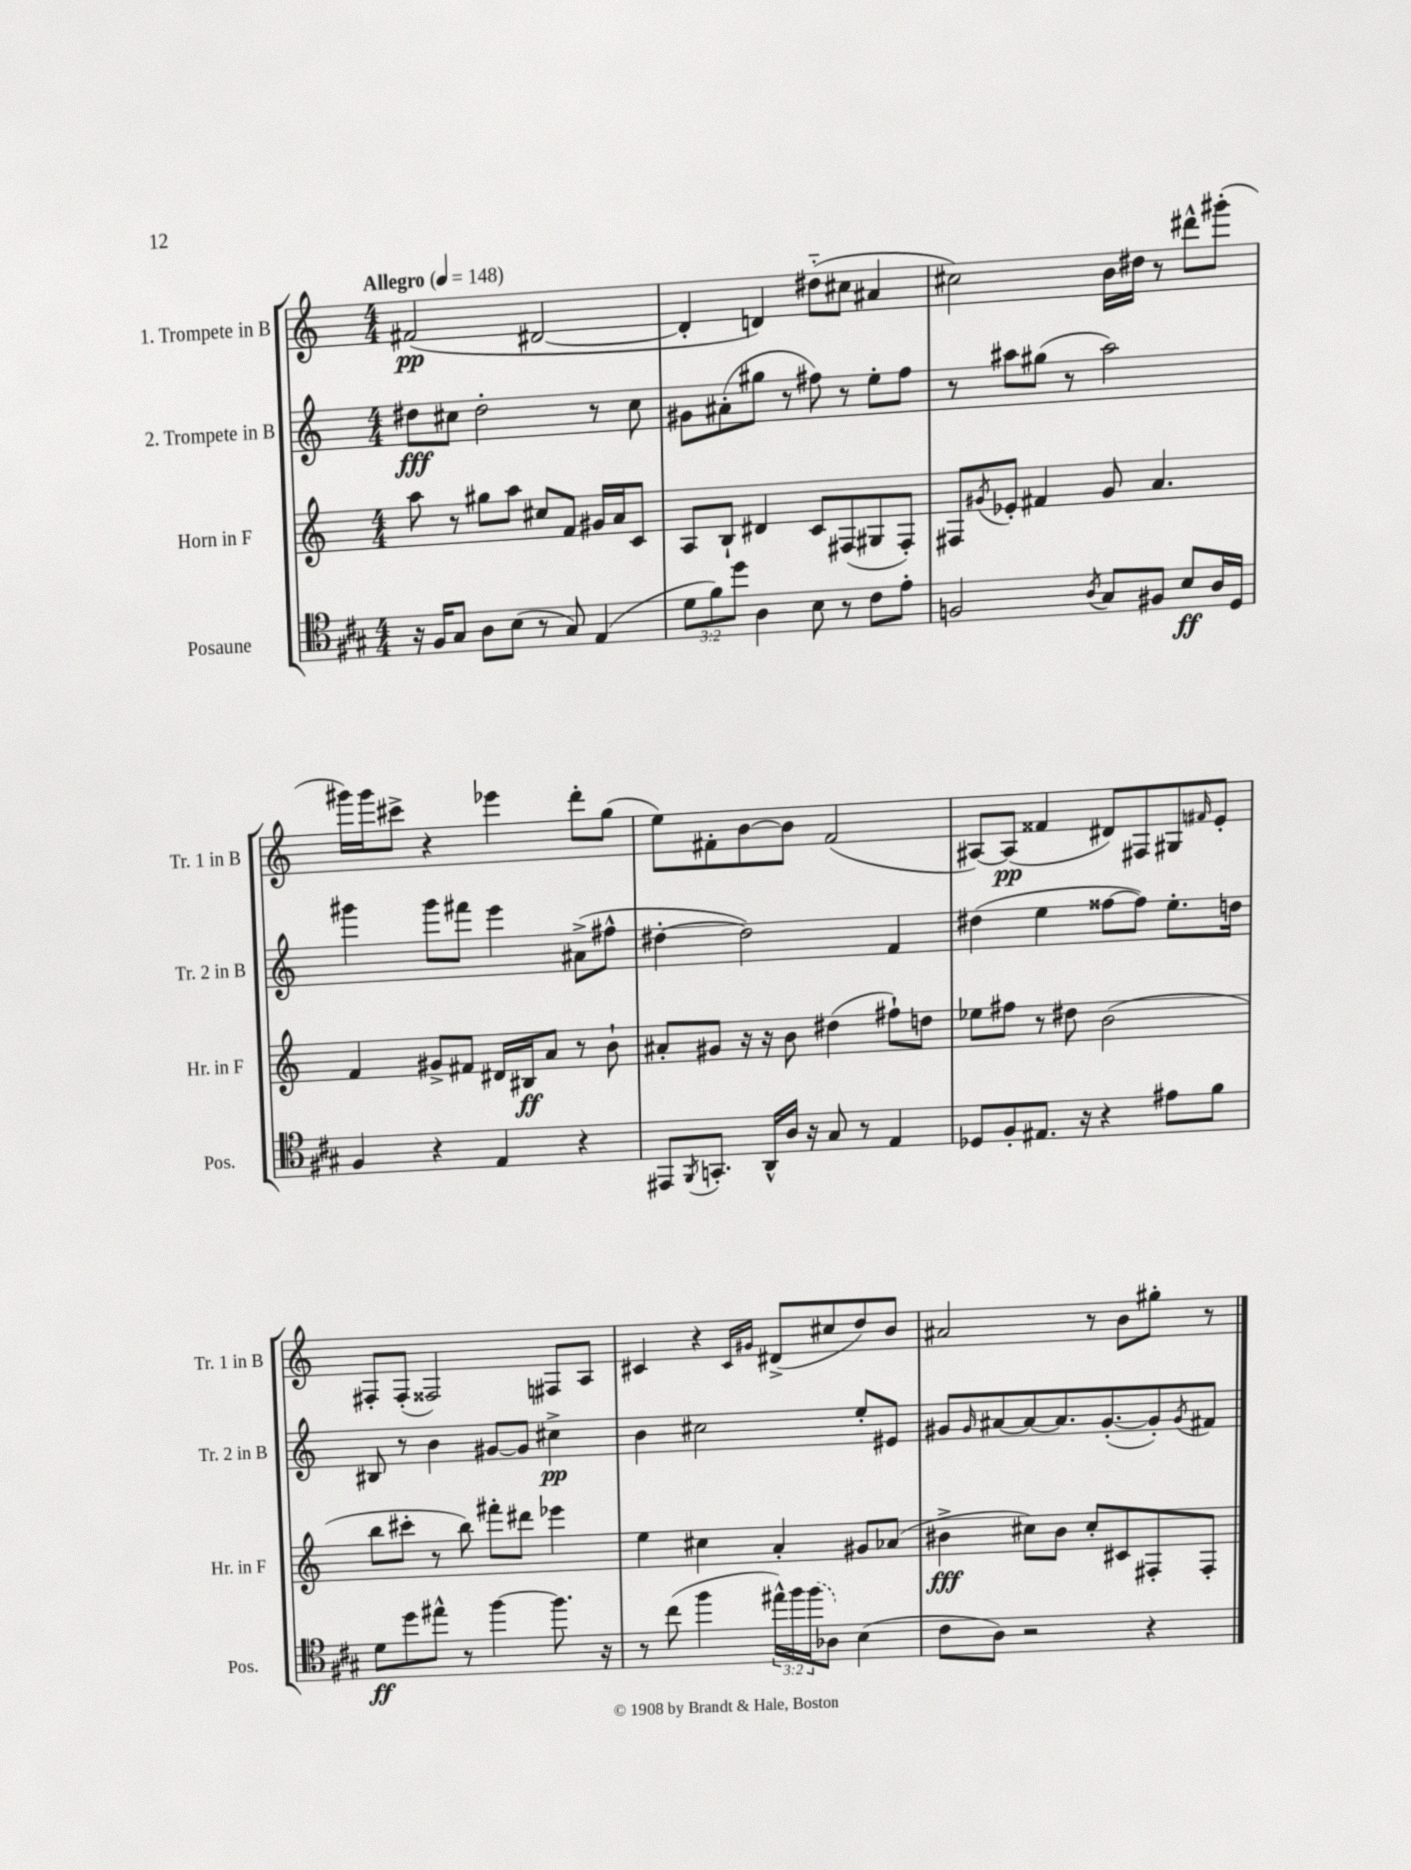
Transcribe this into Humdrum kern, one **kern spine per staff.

**kern	**kern	**kern	**kern
*staff4	*staff3	*staff2	*staff1
*clefC4	*clefG2	*clefG2	*clefG2
*k[f#c#g#]	*k[]	*k[]	*k[]
*M4/4	*M4/4	*M4/4	*M4/4
*MM148	*MM148	*MM148	*MM148
16r	8aa	8dd#	(2f#
16F#	.	.	.
8G#	8r	8cc#	.
8A	8gg#	2dd#'	.
(8B	8aa	.	.
8r	8cc#	.	[2d#
8G#)	8f	.	.
(4E	16g#	8r	.
.	16a	.	.
.	8c	8cc#	.
=	=	=	=
12d	8A	8g#	4d#']
12f#)	.	.	.
.	8B`	(8a#'	.
12dd	.	.	.
4A	4d#	8gg#	4d)
.	.	8r	.
8B	8c	8ff#)	(8dd#'~
8r	(8F#	8r	8cc#
8c#	8G#	8ee'	4a#
8e'	8F#')	8ff#	.
=	=	=	=
2F	8F#	8r	2cc#)
.	8qg#	.	.
.	8e-'	8aa#	.
.	4f#	(8gg#	.
.	.	8r	.
8qA	.	.	.
8G#	8g#	2aa#)	16b
.	.	.	16dd#
8F#	4.a	.	8r
8B	.	.	8ddd#^^
16A	.	.	(8ggg#'
16D	.	.	.
=	=	=	=
4F#	4f	4ggg#	16ggg#)
.	.	.	16ggg#
.	.	.	8ccc#^
4r	8g#^	8ggg#	4r
.	8f#	8fff#	.
4E	16d#	4eee	4eee-
.	16B#	.	.
.	8a	.	.
4r	8r	(8a#^	8ddd'
.	8b`	8ff#^^	(8gg
=	=	=	=
8EE#	8a#'	[4dd#'	8ee)
8qFF#	.	.	.
8.GG'	8g#	.	8f#'
.	16r	2dd#])	[8b
16AA^^	16r	.	.
16A	8b	.	8b]
16r	.	.	.
8G#	(4dd#	.	(2f#
8r	.	.	.
4E	8ff#`)	4f	.
.	8dd	.	.
=	=	=	=
8D-	8ee-	(4dd#	[8A#)
8F#'	8ff#	.	(8A#]
8.E#	8r	4ee	4f##
.	8dd#	.	.
16r	.	.	.
4r	(2b	[8ff##	8d#)
.	.	8ff##])	8F#
8e#	.	8.ee'	8G#
.	.	.	16qqf#
8f#	.	.	8e'
.	.	16dd	.
=	=	=	=
8d	8bb	8B#	8F#'
8dd	8ccc#'	8r	(8F#'
8ee#^^	8r	4b	2F##)
8r	8bb)	.	.
[4ff#	8fff#'	[8g#	.
.	8ddd#	8g#]	.
8.ff#]	4eee-	4cc#^	8F#
.	.	.	8A
16r	.	.	.
=	=	=	=
8r	4ee	4b	4c#
(8cc#	.	.	.
4ff#	4cc#	2cc#	4r
.	.	.	16qqc#
.	.	.	16qqg#
24ee#^^)	4a'	.	(8d#^
24ff#	.	.	.
(24ff#	.	.	.
8A-)	.	.	8cc#
(4B	8g#	8ee'	8dd)
.	(8a-	8e#	8b
=	=	=	=
8c#	4b#^	8g#	2a#
.	.	16qqg#	.
8A)	.	[8a#	.
2r	8cc#)	8a#_	.
.	8b#	8.a#]	.
.	8cc#'	.	8r
.	.	([8.g#'	.
.	8c#	.	8b
4r	8F#'	8g#'])	8gg#'
.	.	8qg#	.
.	8F#'	8f#	8r
==	==	==	==
*-	*-	*-	*-
